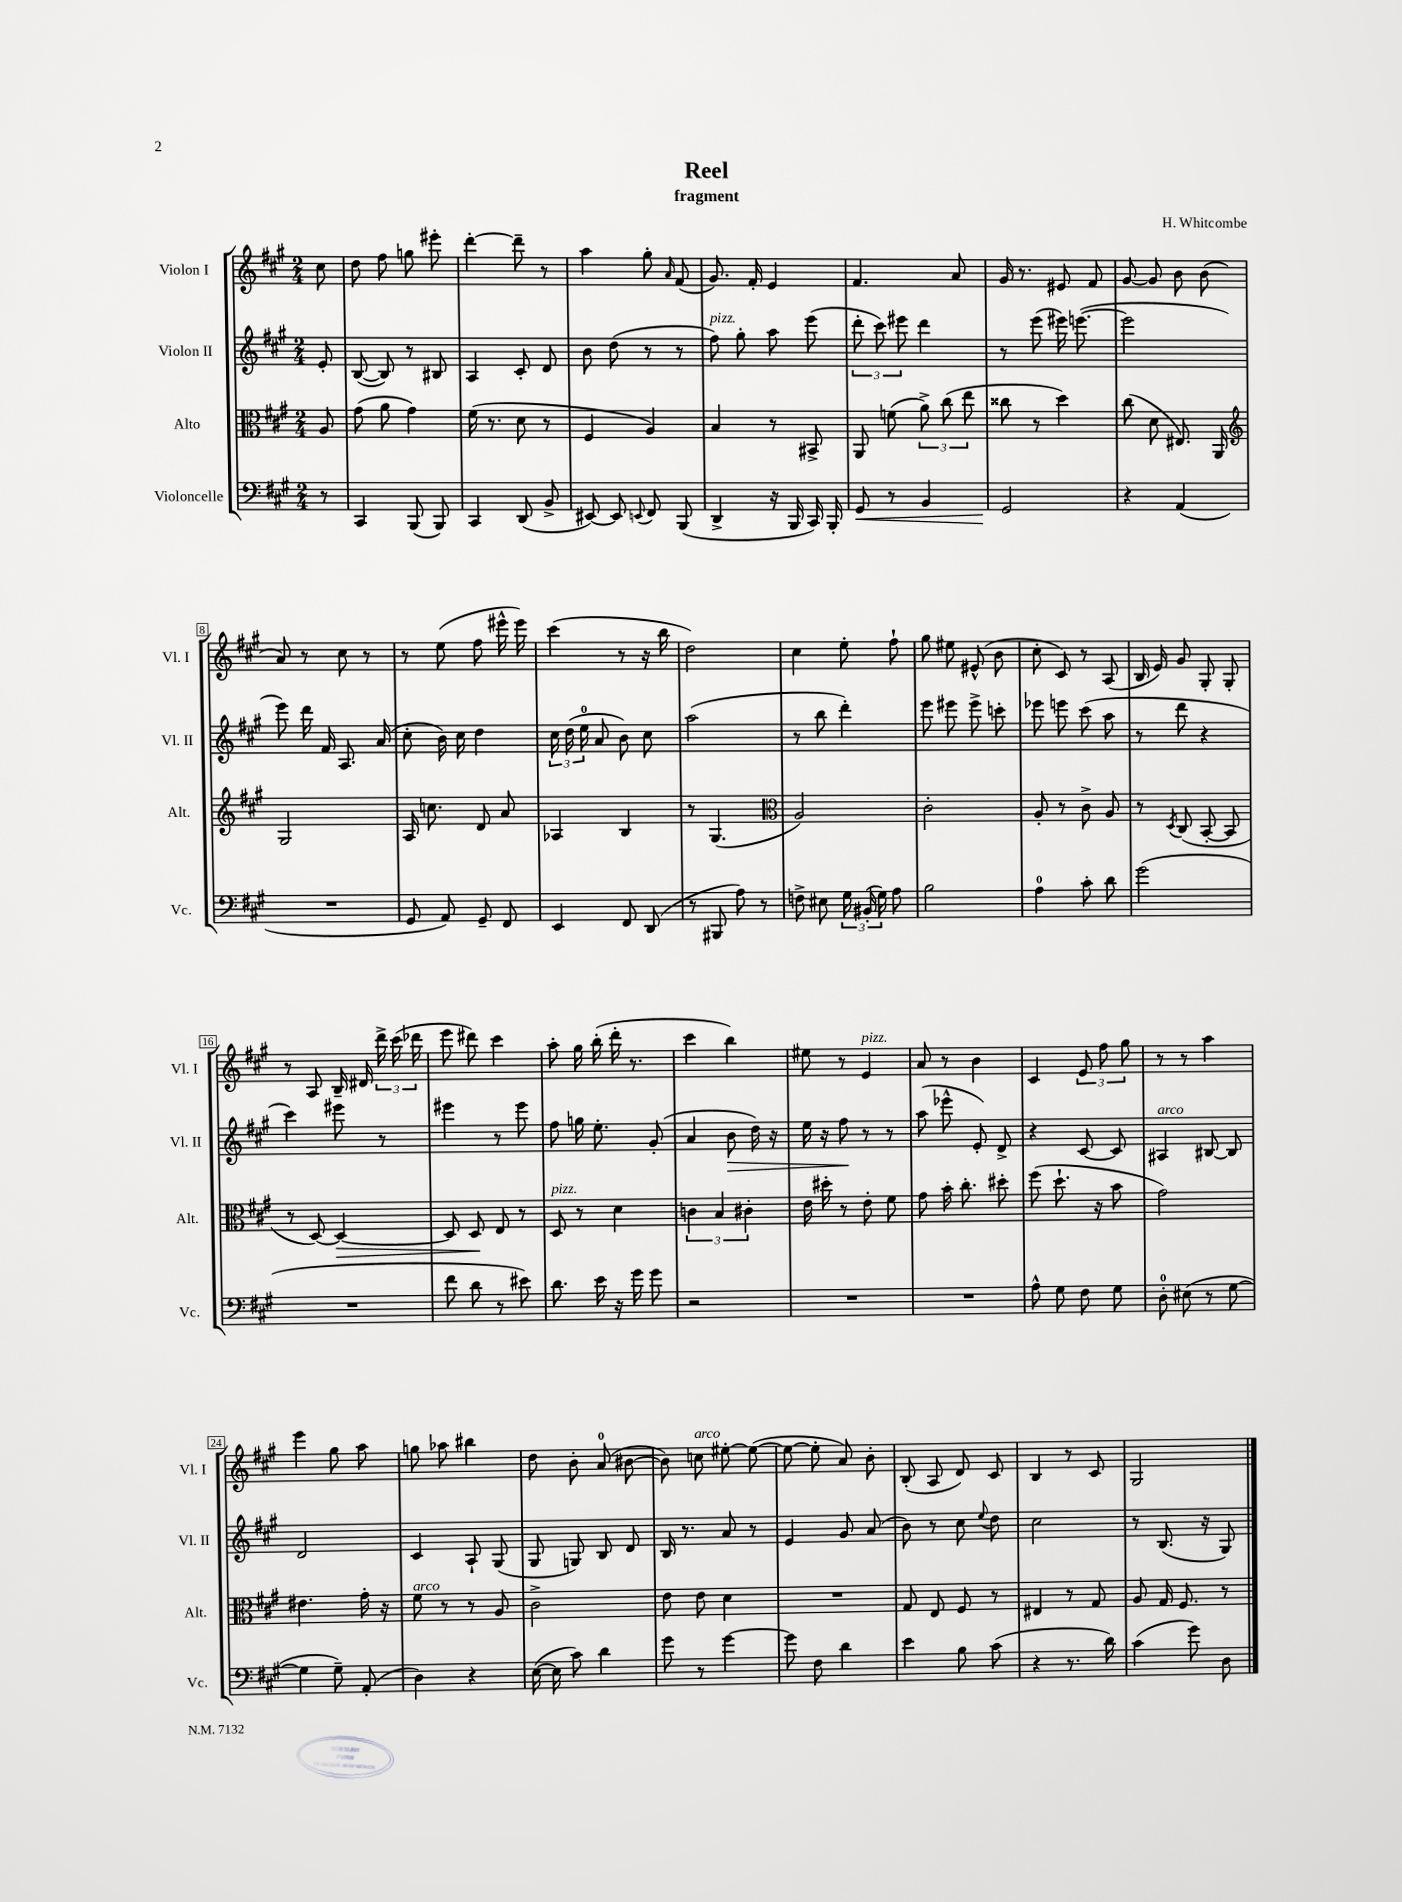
\header { title = "Reel" composer = "H. Whitcombe" subtitle = "fragment" }
<<
\new StaffGroup <<
\new Staff = "s0" \with { instrumentName = "Violon I" shortInstrumentName = "Vl. I" } {
    \clef treble \key a \major \numericTimeSignature \time 2/4 \partial 8
    \autoBeamOff cis''8 |
    d''8 fis''8 g''8 eis'''8-. |
    d'''4~-. d'''8-- r8 |
    a''4 gis''8-. \grace { a'16 } fis'8( |
    gis'8.) fis'16-. e'4 |
    fis'4. a'8 |
    gis'16 r8. eis'8 fis'8 |
    gis'8~ gis'8 b'8 b'8( |
    a'8) r8 cis''8 r8 |
    r8 e''8( fis''8 eis'''16-^ eis'''16) |
    cis'''4( r8 r16 b''16 |
    d''2) |
    cis''4 e''8-. fis''8-! |
    gis''8 eis''8 eis'8-^( b'8 |
    cis''8-. cis'8) r8 a8( |
    b16 e'16) gis'8 gis8-. gis8-. |
    r8 a8 b16-- dis'16 \tuplet 3/2 { d'''16-> cis'''16( des'''16 } |
    e'''8 dis'''8) cis'''4 |
    a''8-. gis''16 b''16-.( d'''16-. r8. |
    cis'''4 b''4) |
    eis''8 r8 e'4^\markup { \italic "pizz." } |
    a'8 r8 b'4 |
    cis'4 \tuplet 3/2 { e'8 fis''8 gis''8 } |
    r8 r8 a''4 |
    e'''4 gis''8 a''8 |
    g''8 aes''8 bis''4 |
    d''8 b'8-. a'8-0( bis'8~ |
    bis'8) c''8^\markup { \italic "arco" } eis''8~-. eis''8~( |
    eis''8~ eis''8-. a'8) b'8-. |
    b8-.( a8 d'8) cis'8 |
    b4 r8 cis'8 |
    gis2 \bar "|." |
}
\new Staff = "s1" \with { instrumentName = "Violon II" shortInstrumentName = "Vl. II" } {
    \clef treble \key a \major \numericTimeSignature \time 2/4 \partial 8
    \autoBeamOff e'8-. |
    b8~( b8) r8 bis8 |
    a4 cis'8-. d'8 |
    b'8 d''8( r8 r8 |
    fis''8^\markup { \italic "pizz." }) gis''8-. a''8 e'''8( |
    \tuplet 3/2 { d'''8-. cis'''8) eis'''8 } d'''4 |
    r8 e'''8( eis'''16) e'''8.~( |
    e'''2 |
    e'''8) d'''16 fis'16 a8. a'16( |
    cis''8-. b'16) cis''16 d''4 |
    \tuplet 3/2 { cis''16 d''16( e''16-0 } a'8 b'8) cis''8 |
    a''2( |
    r8 b''8 d'''4-.) |
    e'''8 eis'''8 eis'''8-> c'''8-. |
    ees'''8 e'''8 cis'''8( a''8 |
    r8 d'''8 r4 |
    cis'''4) eis'''8 r8 |
    eis'''4 r8 eis'''8 |
    fis''8 g''16 e''8.-. gis'8-.( |
    a'4 b'8\> d''16) r16 |
    e''16 r16 fis''8\! r8 r8 |
    a''8( ees'''8-^ e'8-.) d'8-> |
    r4 cis'8~ cis'8 |
    ais4^\markup { \italic "arco" } bis8~ bis8 |
    d'2 |
    cis'4 a8-! gis8( |
    gis8 g8) b8 d'8 |
    b16 r8. a'8 r8 |
    e'4 gis'8 a'8( |
    b'8) r8 cis''8 \appoggiatura { e''8 } d''8 |
    cis''2 |
    r8 b8.( r16 gis8) \bar "|." |
}
\new Staff = "s2" \with { instrumentName = "Alto" shortInstrumentName = "Alt." } {
    \clef alto \key a \major \numericTimeSignature \time 2/4 \partial 8
    \autoBeamOff a8 |
    gis'8( a'8 gis'4) |
    fis'16( r8. d'8 r8 |
    fis4 a4) |
    b4 r8 bis,8-> |
    a,8 f'8( \tuplet 3/2 { a'8->) cis''8( e''8 } |
    cisis''8 r8 d''4) |
    cis''8( d'8 eis8.) a,16 |
    \clef treble gis2 |
    a16 c''8. d'8 a'8 |
    aes4 b4 |
    r8 gis4.( |
    \clef alto a2) |
    cis'2-. |
    a8-. r8 cis'8-> a8 |
    r8 \acciaccatura { d8 } cis8( b,8~-. b,8 |
    r8 d8~) d4~\> |
    d8 d8\! e8 r8 |
    d8^\markup { \italic "pizz." } r8 d'4 |
    \tuplet 3/2 { c'4 b4 cis'4-. } |
    e'16 dis''16-. r8 e'8-. fis'8 |
    gis'8 b'16-. cis''8.-. dis''8-. |
    fis''8( d''8.-! r16 b'8 |
    gis'2) |
    eis'4. gis'16-. r16 |
    fis'8^\markup { \italic "arco" } r8 r8 a8 |
    cis'2-> |
    e'8 e'8 d'4 |
    R2 |
    gis8 e8 fis8 r8 |
    eis4 r8 gis8 |
    a8 gis16 fis8. r8 \bar "|." |
}
\new Staff = "s3" \with { instrumentName = "Violoncelle" shortInstrumentName = "Vc." } {
    \clef bass \key a \major \numericTimeSignature \time 2/4 \partial 8
    \autoBeamOff r8 |
    cis,4 b,,8( b,,8) |
    cis,4 d,8( b,8-> |
    eis,8~) eis,8 \appoggiatura { e,8 } fis,8 b,,8( |
    d,4-> r16 b,,16 cis,16) b,,16-. |
    gis,8\< r8 b,4 |
    gis,2\! |
    r4 a,4( |
    R2 |
    gis,8 a,8) gis,8-- fis,8 |
    e,4 fis,8 d,8( |
    r8 bis,,8 a8) r8 |
    f8-> eis8 \tuplet 3/2 { gis16 bis,16-.( gis16) } a8 |
    b2 |
    a4-0 cis'8-. d'8 |
    gis'2( |
    R2 |
    fis'8 d'8 r8 eis'8) |
    d'8. e'16 r16 gis'16 gis'8 |
    r2 |
    R2 |
    R2 |
    a8-^ gis8 fis8 gis8 |
    d8-0-. eis8( r8 gis8~ |
    gis4 gis8--) a,8-.( |
    d4) r4 |
    e16~( e16 cis'8) d'4 |
    gis'8 r8 gis'4~ |
    gis'8 fis8 d'4 |
    e'4 b8 cis'8( |
    r4 r8. d'16) |
    cis'4( gis'8) d8 \bar "|." |
}
>>
>>
\layout { \context { \Score \override BarNumber.stencil = #(make-stencil-boxer 0.1 0.3 ly:text-interface::print) } }
